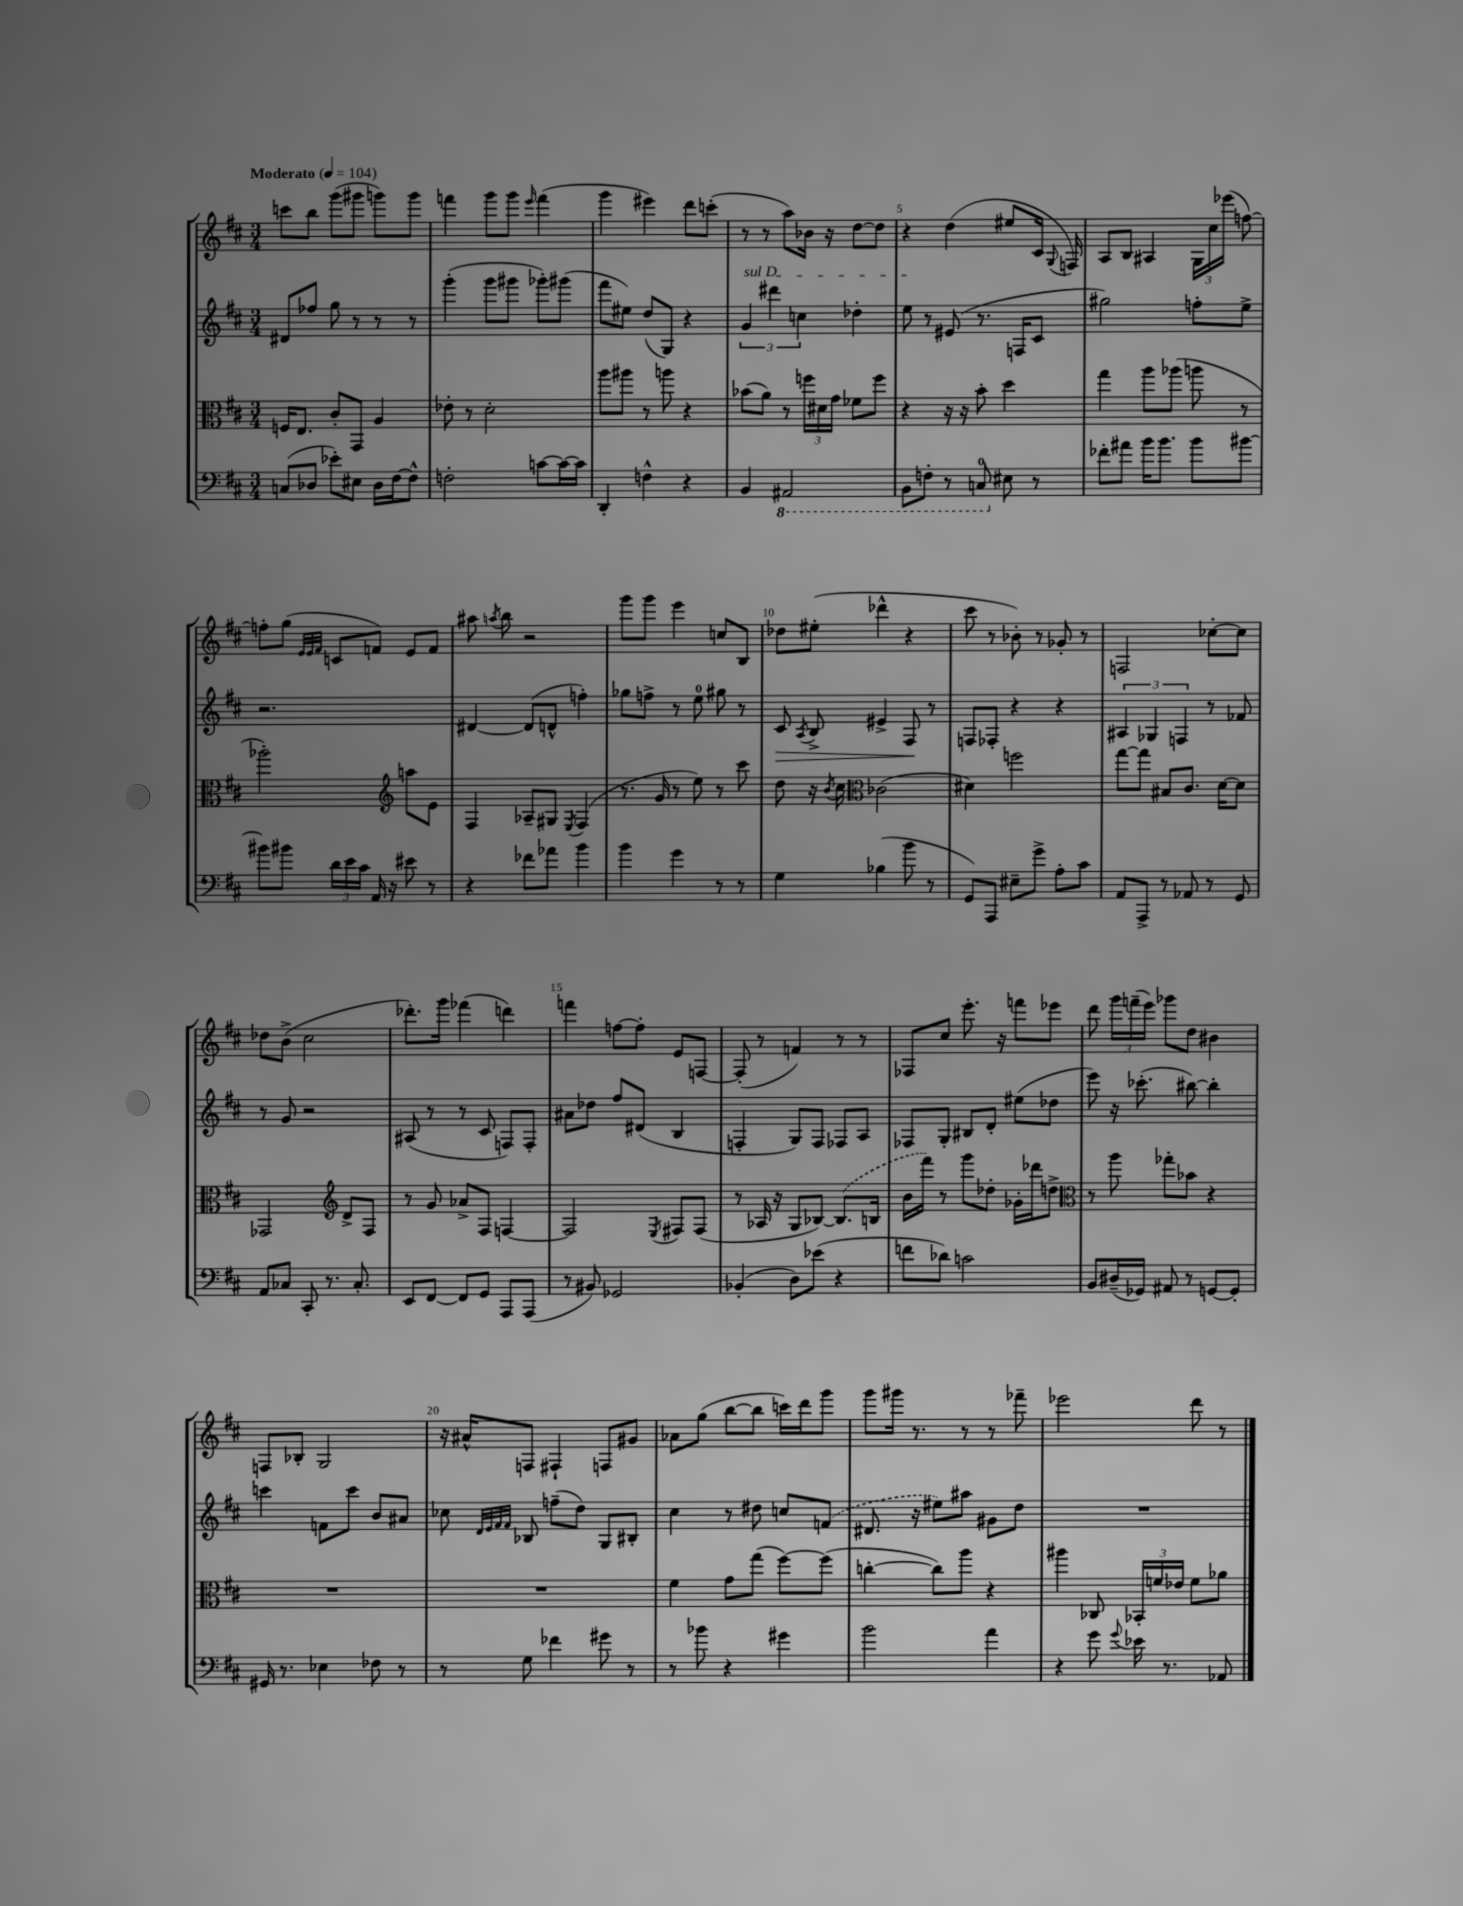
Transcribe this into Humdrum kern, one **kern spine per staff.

**kern	**kern	**kern	**kern
*staff4	*staff3	*staff2	*staff1
*clefF4	*clefC3	*clefG2	*clefG2
*k[f#c#]	*k[f#c#]	*k[f#c#]	*k[f#c#]
*M3/4	*M3/4	*M3/4	*M3/4
*MM104	*MM104	*MM104	*MM104
(8C	16F	8d#	8ccc
.	8.E	.	.
8D-	.	8ff-	8bb
8e-')	8c#'	8gg	(8ggg
8E#	8GG	8r	8ggg#
16D-	4A	8r	8ggg)
[16F#	.	.	.
8F#^^]	.	8r	8ggg
=	=	=	=
2F'	8e-'	(4ggg'	4fff
.	8r	.	.
.	2d'	8ggg	8ggg
.	.	8ggg#	8ggg
.	.	.	16qqeee
[8c	.	8ggg-')	(4fff
16c_	.	(8ggg#	.
16c]	.	.	.
=	=	=	=
4DD'	8aa	8fff#	4ggg
.	8aa#	8ee#)	.
4F^^	8r	(8dd	4eee#)
.	8aa	8G)	.
4r	4r	4r	8ddd
.	.	.	(8ccc'
=	=	=	=
4BB	(8b-	6g	8r
.	8a)	.	8r
.	.	6ddd#	.
2AAA#	8r	.	8aa)
.	.	6cc	.
.	24ff	.	16b-
.	24d#	.	.
.	.	.	16r
.	24g	.	.
.	8f-	4dd-'	[8dd
.	8ff	.	8dd]
=	=	=	=
8BBB	4r	8ee	4r
8FF'	.	8r	.
8r	16r	(8e#	(4dd
.	16r	.	.
8CC	8b'	8.r	.
8E#	4dd	.	8ee#
.	.	16F	.
8r	.	8c#	16c#
.	.	.	8qqG
.	.	.	16F)
=	=	=	=
8f-'	4gg	2gg#)	8A
8a#	.	.	8B
16b	8aa	.	4A#
8.b	.	.	.
.	(8aa-	.	.
8b	8aa	8ff'	24G
.	.	.	24cc#
.	.	.	(24eee-
[8b#	8r	8ee^	[8ff)
=	=	=	=
8b#]	2aa-')	2.r	8ff']
8b#	.	.	(8gg
.	.	.	32qqe
.	.	.	32qqe
.	.	.	32qqf#
24d	.	.	8c
24e	.	.	.
24c#	.	.	.
16AA	.	.	8f)
16r	.	.	.
*	*clefG2	*	*
8e#	8aa	.	8e
8r	8e	.	8f
=	=	=	=
4r	4F#	[4d#	8aa#
.	.	.	8qaa
.	.	.	8bb
8f-	8A-~	(8d#]	2r
8a-	8G#	8d^^	.
.	8qE	.	.
4b	(4F#	4ff')	.
=	=	=	=
4b	8.r	8gg-	8ggg
.	.	8ff^	8ggg
.	16g	.	.
4g	8r	8r	4eee
.	8ee)	8ee	.
8r	8r	8gg#	8cc
8r	8ccc#	8r	8B
=	=	=	=
4G	8dd	8c#	8dd-
.	.	8qA	.
.	16r	8B^	(8ee#'
.	8qb	.	.
.	16cc#	.	.
*	*clefC3	*	*
(4B-	(2c-	4e#^	4ddd-^^
8b	.	8F#	4r
8r	.	8r	.
=	=	=	=
8GG)	4d#)	8F	8ccc#
8AAA	.	8F-'	8r
8E#~	2ff	4r	8b-')
8g^	.	.	8r
8A'	.	4r	8g-'
8c#	.	.	8r
=	=	=	=
8AA	[8gg	6A#	2F
8AAA^	8gg]	.	.
.	.	6G-	.
8r	8B#	.	.
.	.	6F	.
8AA-	8.c#	.	.
8r	.	8r	[8cc-'
.	[16d	.	.
8GG	8d]	8f-	8cc-]
=	=	=	=
8AA	2GG-	8r	8dd-
8C-	.	8g	(8b^
8CC#'	.	2r	2cc#
8.r	.	.	.
*	*clefG2	*	*
.	8d^	.	.
8.C-'	.	.	.
.	8F#	.	.
=	=	=	=
8EE	8r	(8A#	8.ddd-')
[8FF#	8g	8r	.
.	.	.	16ggg
8FF#]	8a-^	8r	(4fff-
8GG	8F#	8c#	.
8AAA	[4F	8F)	4ddd)
(8AAA	.	8F'	.
=	=	=	=
8r	2F]	8a#	4fff
8BB#)	.	8dd-	.
2GG-	.	8ff#	[8ff
.	.	(8d#	8ff']
.	8qE	.	.
.	8F#	4B	8e
.	(8F#	.	[8F
=	=	=	=
(4BB-'	8r	4F'	(8F']
.	16A-	.	8r
.	16r	.	.
8D)	8G	8G)	4f)
(8e-	[8B-)	8F	.
4r	(8.B-]	8F-	8r
.	.	8A	8r
.	16B	.	.
=	=	=	=
8f	16b	8F-	8F-
.	16fff#)	.	.
8d-)	8r	8G'	8cc#
2c	8ggg	8B#	8.eee'
.	8dd-'	8d'	.
.	.	.	16r
.	16g-'	(8ee#	8fff
.	16ddd-	.	.
.	8dd^	8dd-	8eee-
=	=	=	=
*	*clefC3	*	*
8BB	8r	8eee)	8ddd
(16D#~	8aa	16r	24ggg
.	.	.	(24fff~
16GG-)	.	(8.ccc-'	.
.	.	.	24eee)
8AA#	8gg-'	.	8ggg-
8r	8b-	[8bb#)	8dd
[8GG	4r	4bb#']	4b#
8GG']	.	.	.
=	=	=	=
16GG#	2.r	4ccc	8F
8.r	.	.	.
.	.	.	8B-'
4E-	.	8f	2G
.	.	8ccc	.
8F-	.	8b	.
8r	.	8a#	.
=	=	=	=
8r	2.r	8cc-	16r
.	.	.	16a#^^
.	.	32qqd	.
.	.	32qqe	.
.	.	32qqf#	.
.	.	32qqf#	.
8G	.	8B-	8F
4f-	.	(8ff~	4F#`
.	.	8dd)	.
8g#	.	8G	8F
8r	.	8B#'	8g#
=	=	=	=
8r	4f#	4cc#	8a-
8b-	.	.	(8gg
4r	8g	8r	[8bb
.	(8gg	8dd#	8bb]
4g#	[8ff#)	8cc	16ccc)
.	.	.	16ddd
.	(8ff#]	(8f	8ggg
=	=	=	=
2b	[4cc'	8.d#	8ggg
.	.	.	16ggg#
.	.	16r	8.r
.	8cc])	8ee#)	.
.	8aa	8aa#	8r
4a	4r	8g#	8r
.	.	8dd	8fff-~
=	=	=	=
4r	4aa#	2.r	2eee-
8g	8C-	.	.
8qqg	.	.	.
16e-	24BB-'	.	.
.	24f	.	.
8.r	.	.	.
.	24e-	.	.
.	8f	.	8ddd
8AA-	8a-	.	8r
==	==	==	==
*-	*-	*-	*-
